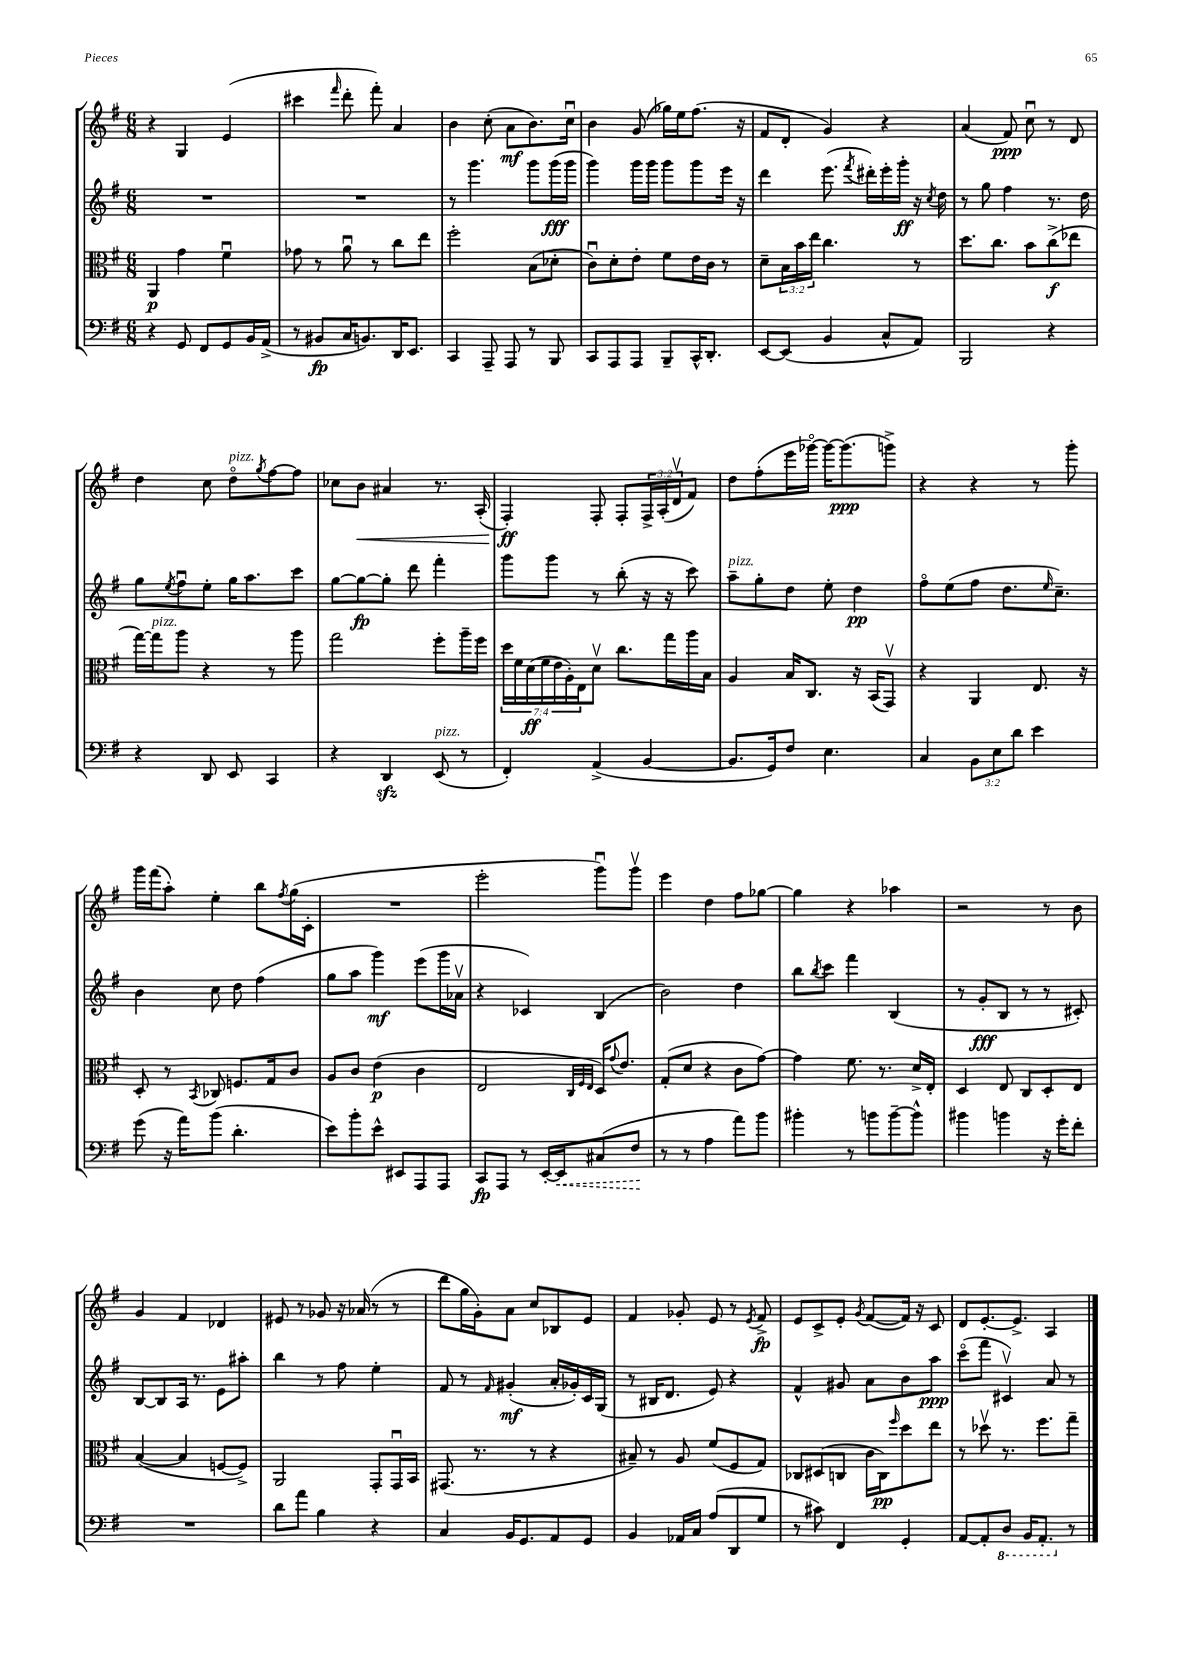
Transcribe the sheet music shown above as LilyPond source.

<<
\new StaffGroup <<
\new Staff = "s0" {
    \clef treble \key g \major \numericTimeSignature \time 6/8 \override Staff.TupletNumber.text = #tuplet-number::calc-fraction-text
    r4 g4 e'4( |
    cis'''4 \grace { fis'''16 } d'''8-. fis'''8-.) a'4 |
    b'4 c''8-.( a'8\mf b'8.) c''16\downbow |
    b'4 g'8( ges''16) e''16 fis''8.( r16 |
    fis'8 d'8-. g'4) r4 |
    a'4( fis'8\ppp) c''8\downbow r8 d'8 |
    d''4 c''8 d''8\flageolet^\markup { \italic "pizz." } \acciaccatura { g''8 } fis''8~ fis''8 |
    ces''8 b'8\< ais'4 r8. a16-.( |
    fis4-.\ff\!) fis8-. fis8-. \tuplet 3/2 { fis16-> a16-.( d'16\upbow } fis'8) |
    d''8 fis''8-.( e'''16 ges'''16~\flageolet) ges'''16~ ges'''8.\ppp( g'''8->) |
    r4 r4 r8 g'''8-. |
    g'''16 fis'''16( a''8-.) e''4-. b''8 \acciaccatura { fis''8 } g''16( c'16-. |
    R2. |
    e'''2-. g'''8\downbow) g'''8\upbow |
    e'''4 d''4 fis''8 ges''8~ |
    ges''4 r4 aes''4 |
    r2 r8 b'8 |
    g'4 fis'4 des'4 |
    eis'8 r8 ges'8 r16 aes'16( r8 r8 |
    d'''8 g''16 g'16-.) a'8 c''8 bes8 e'8 |
    fis'4 ges'8-. e'8 r8 \acciaccatura { e'8 } fis'8->\fp |
    e'8 c'8-> e'8-. \acciaccatura { g'8 } fis'8~( fis'16) r16 c'8 |
    d'8 e'8.~-. e'8.-> a4 \bar "|." |
}
\new Staff = "s1" {
    \clef treble \key g \major \numericTimeSignature \time 6/8
    R2. |
    R2. |
    r8 g'''4. g'''8 g'''16\fff( g'''16 |
    g'''4) g'''16 g'''16 g'''8 g'''8 e'''16 r16 |
    d'''4 e'''8.( \acciaccatura { fis'''8 } dis'''16-.) e'''16-. g'''16-.\ff r16 \acciaccatura { c''8 } d''16 |
    r8 g''8 fis''4 r8. d''16 |
    g''8 \acciaccatura { e''8 } fis''8\downbow e''8-. g''16 a''8. c'''8 |
    g''8~ g''8~\fp g''8-. d'''8 fis'''4-. |
    g'''8 g'''8 r8 b''8-.( r16 r16 c'''8) |
    a''8--^\markup { \italic "pizz." } g''8-. d''8 e''8-. d''4\pp |
    fis''8\flageolet e''8( fis''8 d''8. \grace { e''16 } c''8.--) |
    b'4 c''8 d''8 fis''4( |
    g''8 a''8 g'''4\mf) e'''8( g'''16 aes'16\upbow |
    r4 ces'4) b4( |
    b'2) d''4 |
    b''8 \acciaccatura { b''8 } c'''8 fis'''4 b4( |
    r8 g'8-.\fff b8 r8 r8 cis'8-.) |
    b8~ b8 a16 r8. e'8 ais''8-. |
    b''4 r8 fis''8 e''4-. |
    fis'8 r8 \grace { fis'16 } gis'4-.\mf( a'16-. ges'16-.) c'16 g16( |
    r8 bis16 d'8. e'8) r4 |
    fis'4-^ gis'8 a'8 b'8 a''8\ppp |
    c'''8\flageolet( fis'''8 cis'4\upbow) a'8 r8 \bar "|." |
}
\new Staff = "s2" {
    \clef alto \key g \major \numericTimeSignature \time 6/8 \override Staff.TupletNumber.text = #tuplet-number::calc-fraction-text
    a,4\p g'4 fis'4\downbow |
    ges'8 r8 a'8\downbow r8 c''8 e''8 |
    fis''2-. b8( des'8-. |
    c'8\downbow) d'8-. e'8-. fis'8 e'16 c'16 r8 |
    d'8-- \tuplet 3/2 { b16 b'16 e''16 } c''4. r8 |
    d''8. c''8. b'8 c''8->\f( ees''8 |
    g''16~) g''16^\markup { \italic "pizz." } a''8 r4 r8 a''8 |
    g''2 fis''8-. a''16-- fis''16 |
    \tuplet 7/4 { d''16 fis'16 d'16\ff( fis'16 e'16 a16-.) e16 } d'8\upbow c''8. g''16 a''16 b16 |
    a4 b16 c8. r16 b,16( g,8\upbow) |
    r4 a,4 e8. r16 |
    d8-. r8 \acciaccatura { b,8 } ces8 f8. g16 c'8 |
    a8 c'8 e'4\p( c'4 |
    e2 \grace { c32 fis32 e32 } d16) \appoggiatura { g'8 } e'8. |
    g8-.( d'8 r4 c'8 g'8~) |
    g'4 fis'8. r8. d'16-> e16-. |
    d4 e8 c8 d8-. e8 |
    b4~( b4 f8~ f8->) |
    a,2 g,8-. g,16\downbow b,16 |
    gis,8.( r8. r8 r4 |
    bis8--) r8 a8 fis'8( fis8 g8) |
    ces8 dis8( c8 c'16 c16\pp) \grace { fis''16 } d''8 e''8 |
    r8 des''8\upbow r8. fis''8. g''8-- \bar "|." |
}
\new Staff = "s3" {
    \clef bass \key g \major \numericTimeSignature \time 6/8 \override Staff.TupletNumber.text = #tuplet-number::calc-fraction-text
    r4 g,8 fis,8 g,8 b,16 a,16->( |
    r8 bis,8\fp c16 b,8.) d,16 e,8. |
    c,4 a,,8-- a,,8 r8 b,,8 |
    c,8 a,,8 a,,8 b,,8-- c,16-^ d,8.-. |
    e,8~ e,8( b,4 c8-^ a,8) |
    b,,2 r4 |
    r4 d,8 e,8 c,4 |
    r4 d,4\sfz e,8^\markup { \italic "pizz." }( r8 |
    fis,4-.) a,4->( b,4~ |
    b,8. g,16) fis8 e4. |
    c4 \tuplet 3/2 { b,8 e8 d'8 } e'4 |
    g'8( r16 a'16) b'8( d'4.-. |
    e'8) b'8-. e'8-^ eis,8 a,,8 a,,8 |
    c,8\fp a,,8 r8 e,16~-. \once \override Hairpin.style = #'dashed-line e,16\< cis8( fis8\! |
    r8 r8 a4 a'8) b'8 |
    bis'4-. r8 b'8 b'8~-- b'8-^ |
    bis'4 b'4 r16 g'16-. fis'8-. |
    R2. |
    d'8 a'8 b4 r4 |
    c4 b,16 g,8. a,8 g,8 |
    b,4 aes,16 c16 a8( d,8 g8 |
    r8 cis'8) fis,4 g,4-. |
    a,8~ a,8-. \ottava #-1 d,8 b,,16 a,,8.-. \ottava #0 r8 \bar "|." |
}
>>
>>
\layout { \context { \Score \remove "Bar_number_engraver" } }
